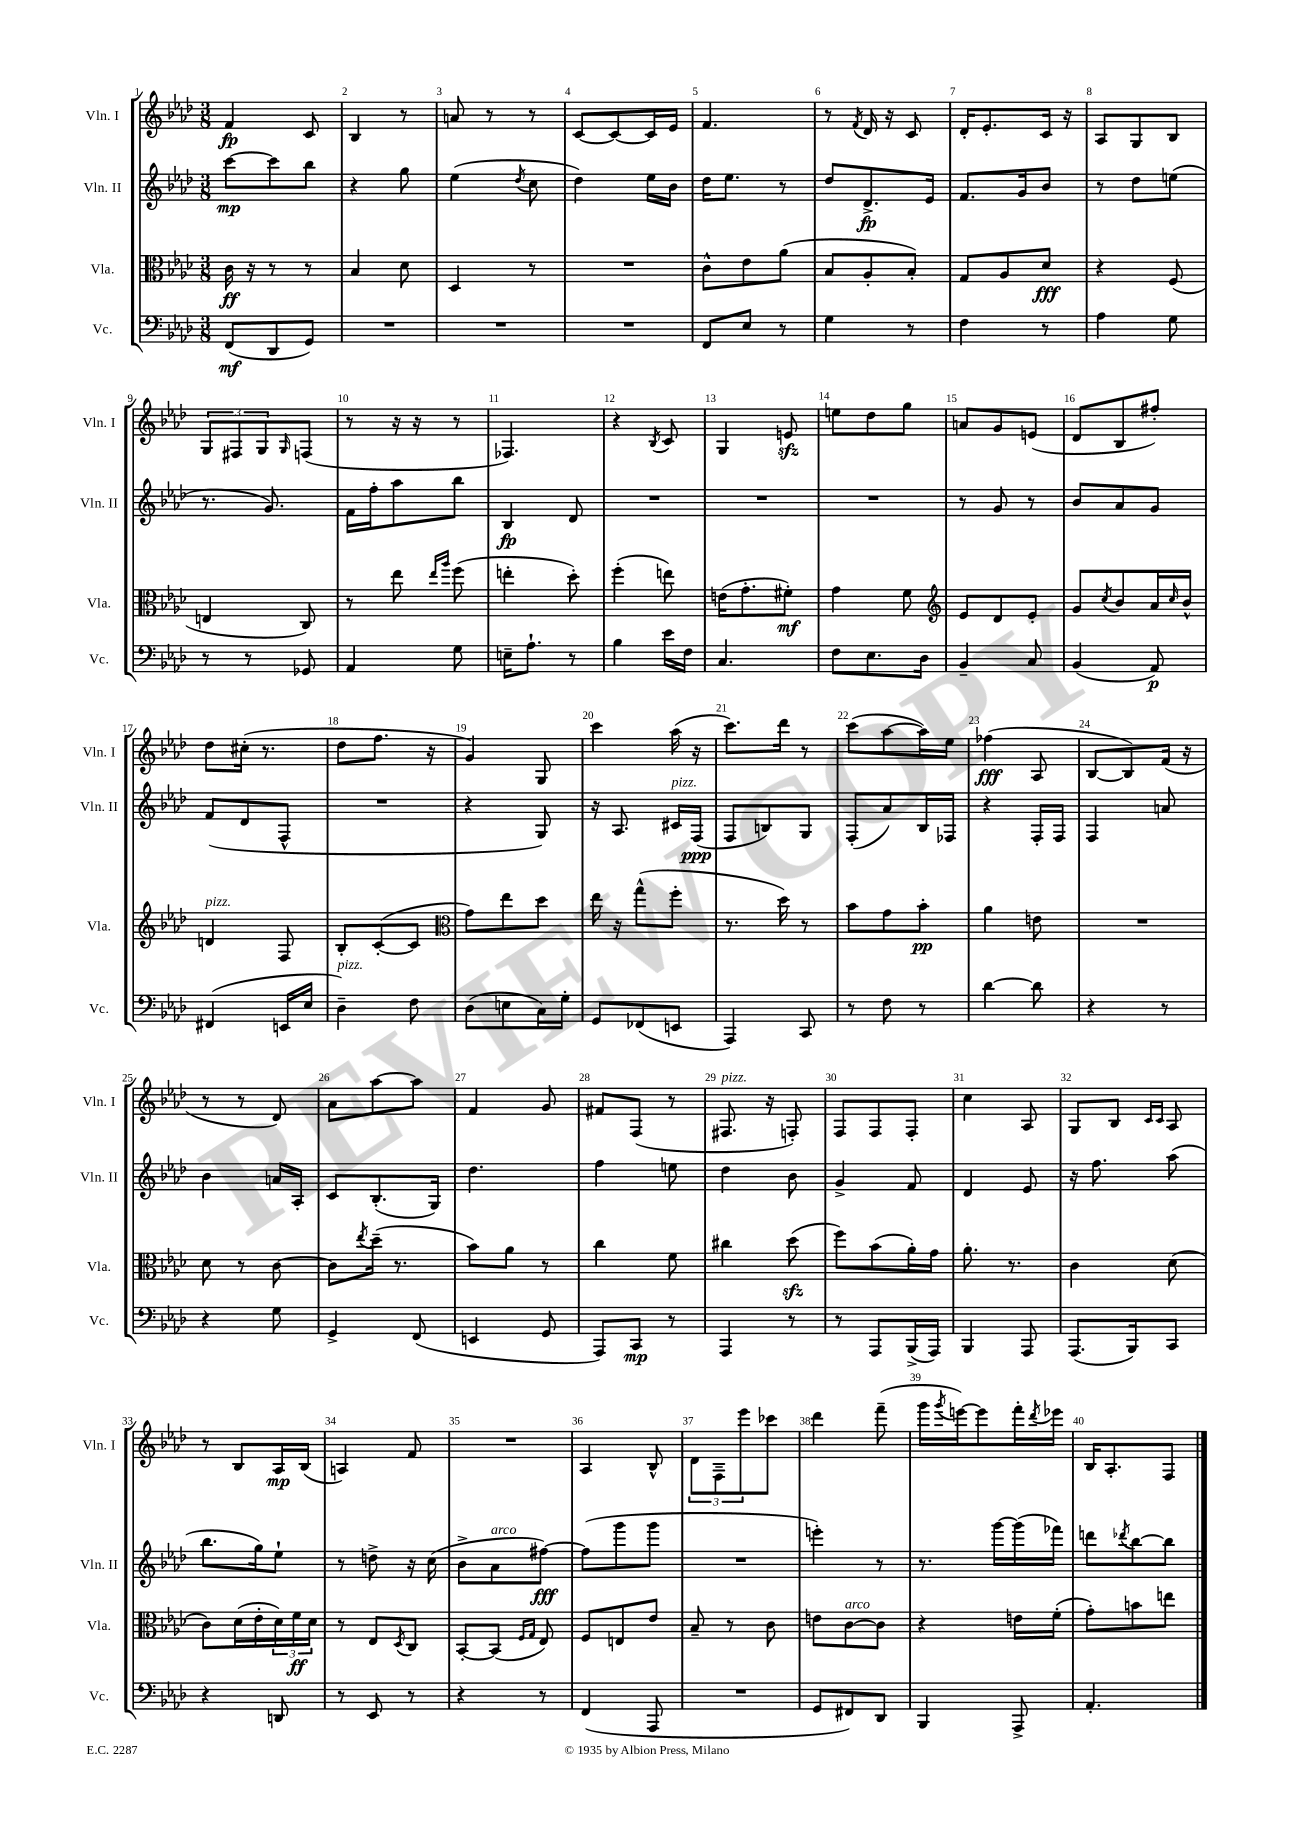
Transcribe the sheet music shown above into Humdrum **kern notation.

**kern	**kern	**kern	**kern
*staff4	*staff3	*staff2	*staff1
*clefF4	*clefC3	*clefG2	*clefG2
*k[b-e-a-d-]	*k[b-e-a-d-]	*k[b-e-a-d-]	*k[b-e-a-d-]
*M3/8	*M3/8	*M3/8	*M3/8
(8FF	16c	[8ccc	4f
.	16r	.	.
8DD-	8r	8ccc]	.
8GG)	8r	8bb-	8c
=	=	=	=
4.r	4B-	4r	4B-
.	8d-	8gg	8r
=	=	=	=
4.r	4D-	(4ee-	8a
.	.	.	8r
.	.	8qdd-	.
.	8r	8cc	8r
=	=	=	=
4.r	4.r	4dd-)	[8c
.	.	.	8c_
.	.	16ee-	16c]
.	.	16b-	16e-
=	=	=	=
8FF	8c^^	16dd-	4.f
.	.	8.ee-	.
8E-	8e-	.	.
8r	(8a-	8r	.
=	=	=	=
4G	8B-	8dd-	8r
.	.	.	8qf
.	8A-'	8.d-^	16d-
.	.	.	16r
8r	8B-')	.	8c
.	.	16e-	.
=	=	=	=
4F	8G	8.f	16d-'
.	.	.	8.e-'
.	8A-	.	.
.	.	16g	.
8r	8d-	8b-	16c
.	.	.	16r
=	=	=	=
4A-	4r	8r	8A-
.	.	8dd-	8G
8G	(8F	(8ee	8B-
=	=	=	=
8r	4E	8.r	12G
.	.	.	12F#
8r	.	.	.
.	.	.	12G
.	.	8.g)	.
.	.	.	16qqG
8GG-	8C)	.	(8F
=	=	=	=
4AA-	8r	16f	8r
.	.	16ff'	.
.	8ee-	8aa-	16r
.	.	.	16r
.	16qqee-	.	.
.	16qqaa-	.	.
8G	(8ff	8bb-	8r
=	=	=	=
16E~	4ee'	4B-	4.F-)
8.A-`	.	.	.
8r	8dd-')	8d-	.
=	=	=	=
4B-	(4ff'	4.r	4r
.	.	.	8qB-
16e-	8ee)	.	8c
16F	.	.	.
=	=	=	=
4.C	(16e	4.r	4G
.	8.g'	.	.
.	8f#')	.	8e
=	=	=	=
8F	4g	4.r	8ee
8.E-	.	.	8dd-
.	8f	.	8gg
16D-	.	.	.
=	=	=	=
*	*clefG2	*	*
4BB-~	8e-	8r	8a
.	8d-	8g	8g
8C	8e-'	8r	(8e
=	=	=	=
(4BB-	8g	8b-	8d-
.	8qcc	.	.
.	8b-	8a-	8B-
8AA-)	16a-	8g	8ff#')
.	16qqcc	.	.
.	16b-^^	.	.
=	=	=	=
(4FF#	4d	(8f	8dd-
.	.	8d-	(16cc#'
.	.	.	8.r
16EE	8F	8F^^	.
16E-	.	.	.
=	=	=	=
4D-~)	8B-'	4.r	8dd-
.	([8c'	.	8.ff
8F	8c]	.	.
.	.	.	16r
=	=	=	=
*	*clefC3	*	*
(8D-	8g)	4r	4g)
8E	8ee-	.	.
16C)	8dd-	8G)	8G
16G'	.	.	.
=	=	=	=
8GG	16ee-	16r	4ccc
.	16r	8.A-	.
(8FF-	(8gg^^	.	.
8EE	8ff'	16c#	(16aa-
.	.	(16F	16r
=	=	=	=
4AAA-)	8.r	8F	8.ccc)
.	.	8B)	.
.	16dd-)	.	16ddd-
8CC	8r	8G	8r
=	=	=	=
8r	8b-	(8F'	(8ccc
8F	8g	8a-)	[8aa-
8r	8b-'	16B-	16aa-])
.	.	16F-	16ee-
=	=	=	=
[4d-	4a-	4r	(4ff-
8d-]	8e	16F'	8A-
.	.	16F	.
=	=	=	=
4r	4.r	4F	[8B-
.	.	.	8B-])
8r	.	8a	(16f
.	.	.	16r
=	=	=	=
4r	8d-	4b-	8r
.	8r	.	8r
8G	[8c	16a	8d-)
.	.	16A-'	.
=	=	=	=
4GG^	8c]	8c	8a-
.	8qee-	.	.
.	(16dd-~	(8.B-'	[8aa-
.	8.r	.	.
(8FF	.	.	8aa-]
.	.	16G)	.
=	=	=	=
4EE	8b-)	4.dd-	4f
.	8a-	.	.
8GG	8r	.	8g
=	=	=	=
8AAA-)	4cc	4ff	8f#
8CC	.	.	(8F
8r	8f	8ee	8r
=	=	=	=
4AAA-	4cc#	4dd-	8.F#
.	.	.	16r
8r	(8dd-	8b-	8F')
=	=	=	=
8r	8ff)	4g^	8F
8AAA-	(8b-	.	8F
(16BBB-^	16a-')	8f	8F'
16AAA-)	16g	.	.
=	=	=	=
4BBB-	8.a-'	4d-	4cc
.	8.r	.	.
8AAA-	.	8e-	8A-
=	=	=	=
(8.AAA-	4c	16r	8G
.	.	8.ff	.
.	.	.	8B-
16BBB-)	.	.	.
.	.	.	16qqc
.	.	.	16qqc
8CC	(8d-	(8aa-	8A-
=	=	=	=
4r	8c)	8.bb-	8r
.	(16d-	.	8B-
.	16e-'	16gg)	.
8DD	24d-)	8ee-`	16A-
.	24f	.	.
.	.	.	(16B-
.	24d-	.	.
=	=	=	=
8r	8r	8r	4A)
8EE-	8E-	8dd^	.
.	8qD-	.	.
8r	8C	16r	8f
.	.	(16cc	.
=	=	=	=
4r	[8BB-'	8b-^	4.r
.	(8BB-]	8a-	.
.	16qqF	.	.
.	16qqG	.	.
8r	8E-)	[8ff#)	.
=	=	=	=
(4FF	8F	(8ff#]	4A-
.	8E	8ggg	.
8AAA-	8e-	8ggg	8B-^^
=	=	=	=
4.r	8B-~	4.r	12d-
.	.	.	12F~
.	8r	.	.
.	.	.	12eee-
.	8c	.	8ccc-
=	=	=	=
8GG	8e	4eee')	4ddd-
8FF#)	[8c	.	.
8DD-	8c]	8r	(8fff~
=	=	=	=
4BBB-	4r	8.r	16ggg
.	.	.	8qggg
.	.	.	[16eee)
.	.	.	8eee]
.	.	[16ggg	.
8AAA-^	16e	(16ggg]	16fff'
.	.	.	8qddd-
.	(16f'	16fff-)	16eee-
=	=	=	=
4.AA-'	8g')	8ddd	16B-
.	.	.	8.A-'
.	.	8qddd-	.
.	8b	[8bb-	.
.	8ee	8bb-]	8F
==	==	==	==
*-	*-	*-	*-
